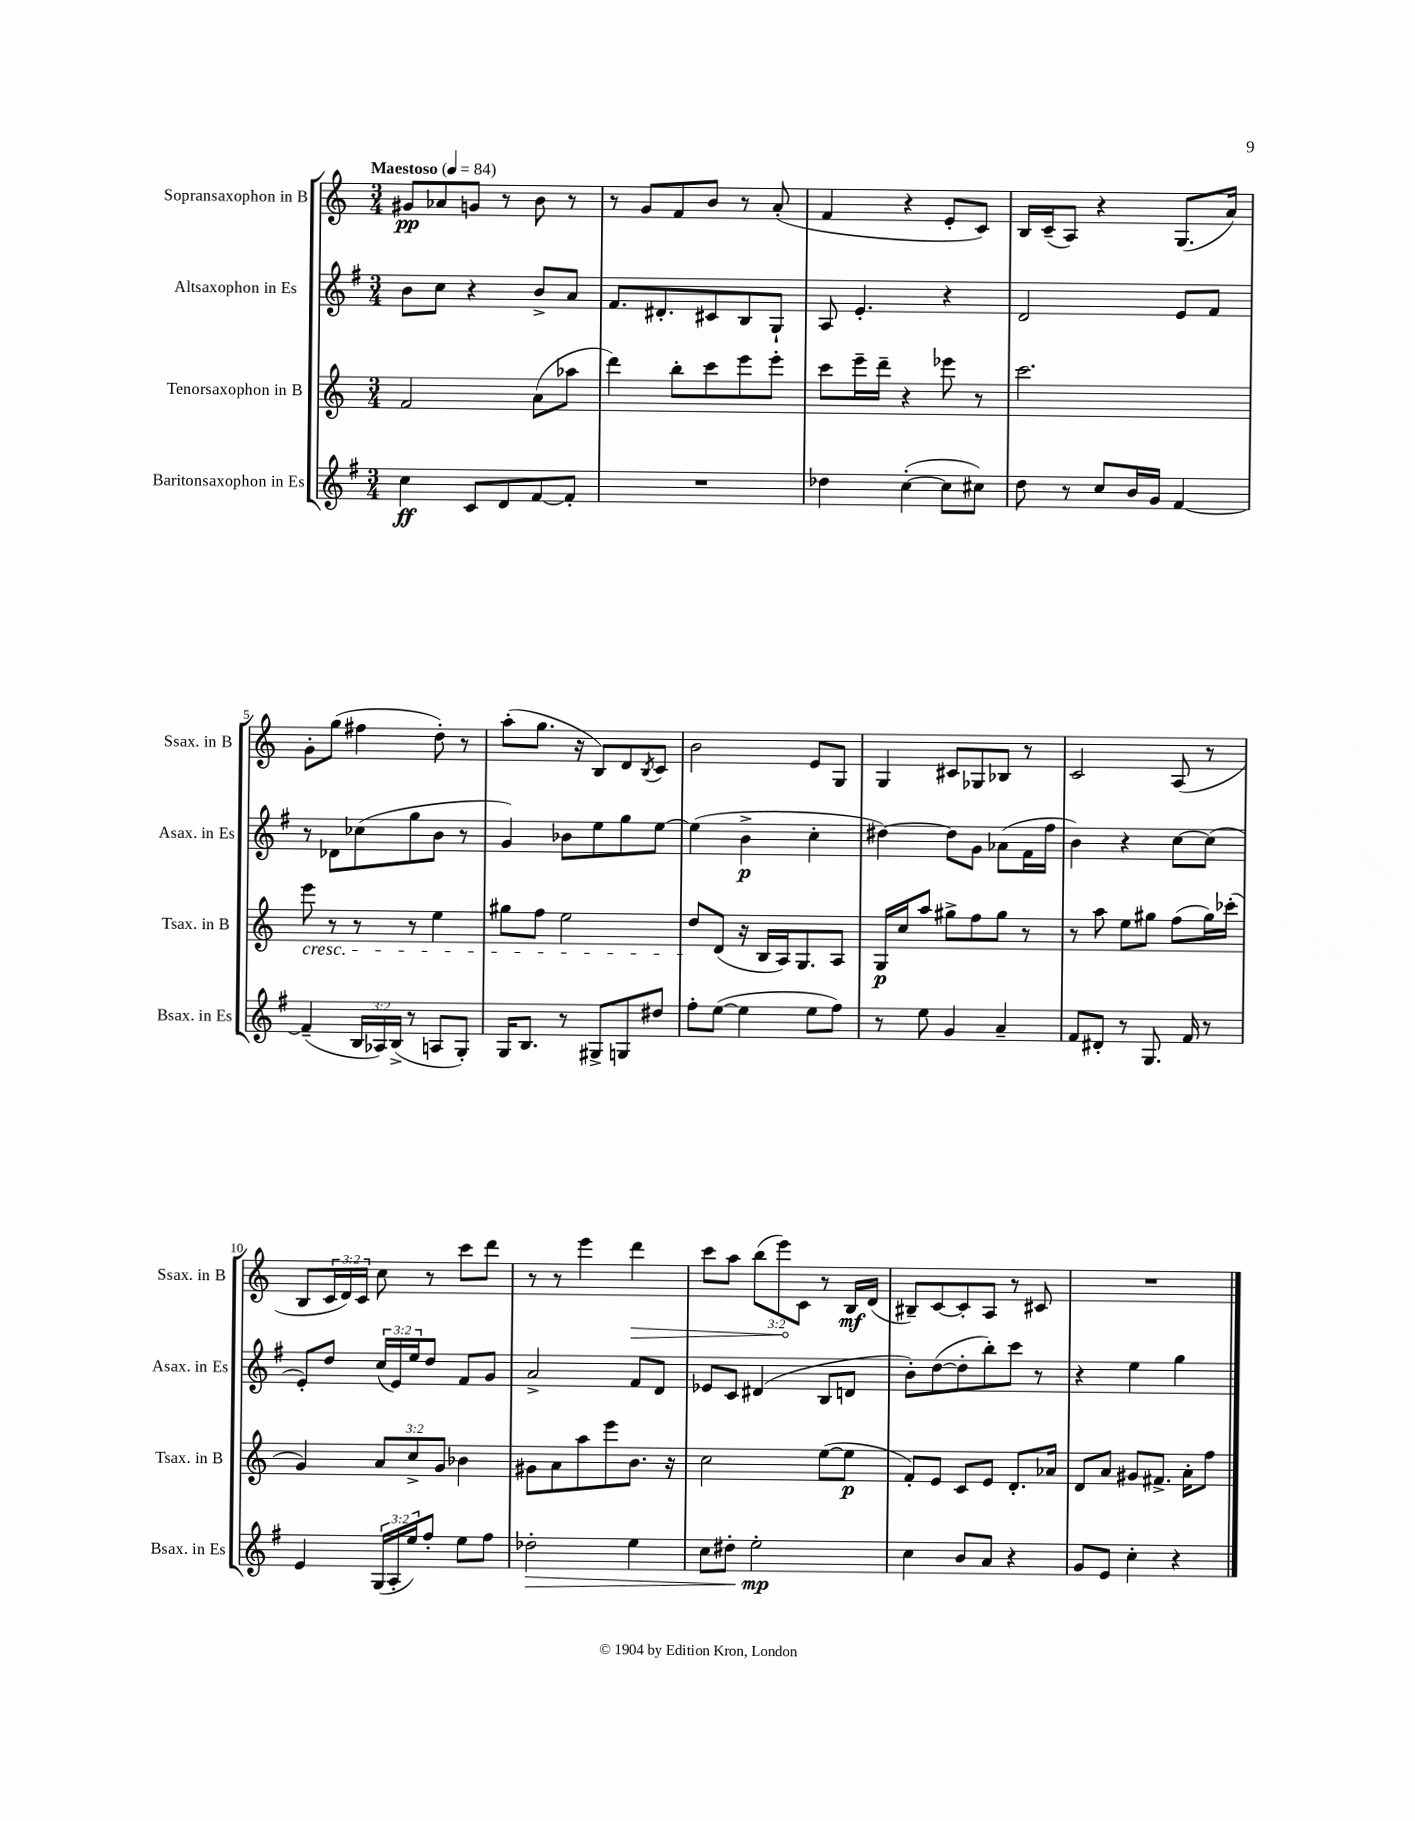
<<
\new StaffGroup <<
\new Staff = "s0" \with { instrumentName = "Sopransaxophon in B" shortInstrumentName = "Ssax. in B" } {
    \clef treble \key c \major \numericTimeSignature \time 3/4 \override Staff.TupletNumber.text = #tuplet-number::calc-fraction-text \tempo "Maestoso" 4 = 84
    gis'8\pp aes'8 g'8 r8 b'8 r8 |
    r8 g'8 f'8 b'8 r8 a'8-.( |
    f'4 r4 e'8-. c'8) |
    b16 c'16--( a8) r4 g8.( a'16) |
    g'8-. g''8( fis''4 d''8-.) r8 |
    a''8-.( g''8. r16 b8) d'8 \acciaccatura { b8 } c'8 |
    b'2 e'8 g8 |
    g4 cis'8 ges8 bes8 r8 |
    c'2 a8( r8 |
    b8 \tuplet 3/2 { c'16 d'16) c'16 } c''8 r8 c'''8 d'''8 |
    r8 r8 e'''4 \once \override Hairpin.circled-tip = ##t d'''4\> |
    c'''8 a''8 \tuplet 3/2 { b''8( e'''8\!) c'8 } r8 b16\mf d'16( |
    bis8--) c'8~ c'8-. a8 r8 cis'8 |
    R2. \bar "|." |
}
\new Staff = "s1" \with { instrumentName = "Altsaxophon in Es" shortInstrumentName = "Asax. in Es" } {
    \clef treble \key g \major \numericTimeSignature \time 3/4 \override Staff.TupletNumber.text = #tuplet-number::calc-fraction-text
    b'8 c''8 r4 b'8-> a'8 |
    fis'8. dis'8.-. cis'8 b8 g8-! |
    a8 e'4.-. r4 |
    d'2 e'8 fis'8 |
    r8 des'8 ces''8( g''8 b'8 r8 |
    g'4) bes'8 e''8 g''8 e''8~ |
    e''4( b'4->\p c''4-. |
    dis''4~) dis''8 g'8 aes'8( fis'16 fis''16 |
    b'4) r4 c''8~ c''8( |
    e'8-.) d''8 \tuplet 3/2 { c''16( e'16) e''16 } d''8 fis'8 g'8 |
    a'2-> fis'8 d'8 |
    ees'8 c'8 dis'4( b8 d'8 |
    b'8-.) d''8~( d''8-. b''8-.) c'''8 r8 |
    r4 e''4 g''4 \bar "|." |
}
\new Staff = "s2" \with { instrumentName = "Tenorsaxophon in B" shortInstrumentName = "Tsax. in B" } {
    \clef treble \key c \major \numericTimeSignature \time 3/4 \override Staff.TupletNumber.text = #tuplet-number::calc-fraction-text
    f'2 a'8( aes''8 |
    d'''4) b''8-. c'''8 e'''8 e'''8-. |
    c'''8 e'''16-- d'''16-- r4 ees'''8 r8 |
    c'''2. |
    e'''8\cresc r8 r8 r8 e''4 |
    gis''8 f''8 e''2 |
    d''8\! d'8( r16 b16 a16) g8. a8 |
    g16\p c''16 a''8 gis''8-> f''8 gis''8 r8 |
    r8 a''8 e''8 gis''8 f''8( gis''16) ces'''16-.( |
    g'4) \tuplet 3/2 { a'8 c''8-> g'8 } bes'4 |
    gis'8 a'8 a''8 e'''8 b'8. r16 |
    c''2 e''8~( e''8\p |
    f'8-.) e'8 c'8 e'8 d'8.-. aes'16 |
    d'8 a'8 gis'8 fis'8.-> a'16-. f''8 \bar "|." |
}
\new Staff = "s3" \with { instrumentName = "Baritonsaxophon in Es" shortInstrumentName = "Bsax. in Es" } {
    \clef treble \key g \major \numericTimeSignature \time 3/4 \override Staff.TupletNumber.text = #tuplet-number::calc-fraction-text
    c''4\ff c'8 d'8 fis'8~ fis'8-. |
    R2. |
    des''4 c''4~-.( c''8 cis''8) |
    d''8 r8 c''8 b'16 g'16 fis'4~ |
    fis'4--( \tuplet 3/2 { b16 aes16) b16->( } r8 a8 g8-.) |
    g16 b8. r8 gis8-> g8 dis''8 |
    fis''8-. e''8~( e''4 e''8 fis''8) |
    r8 e''8 g'4 a'4-- |
    fis'8 dis'8-. r8 g8. fis'16 r8 |
    e'4 \tuplet 3/2 { g16( a16-. e''16) } fis''8-. e''8 fis''8 |
    des''2-.\> e''4 |
    c''8 dis''8-. e''2-.\mp\! |
    c''4 b'8 a'8 r4 |
    g'8 e'8 c''4-. r4 \bar "|." |
}
>>
>>
